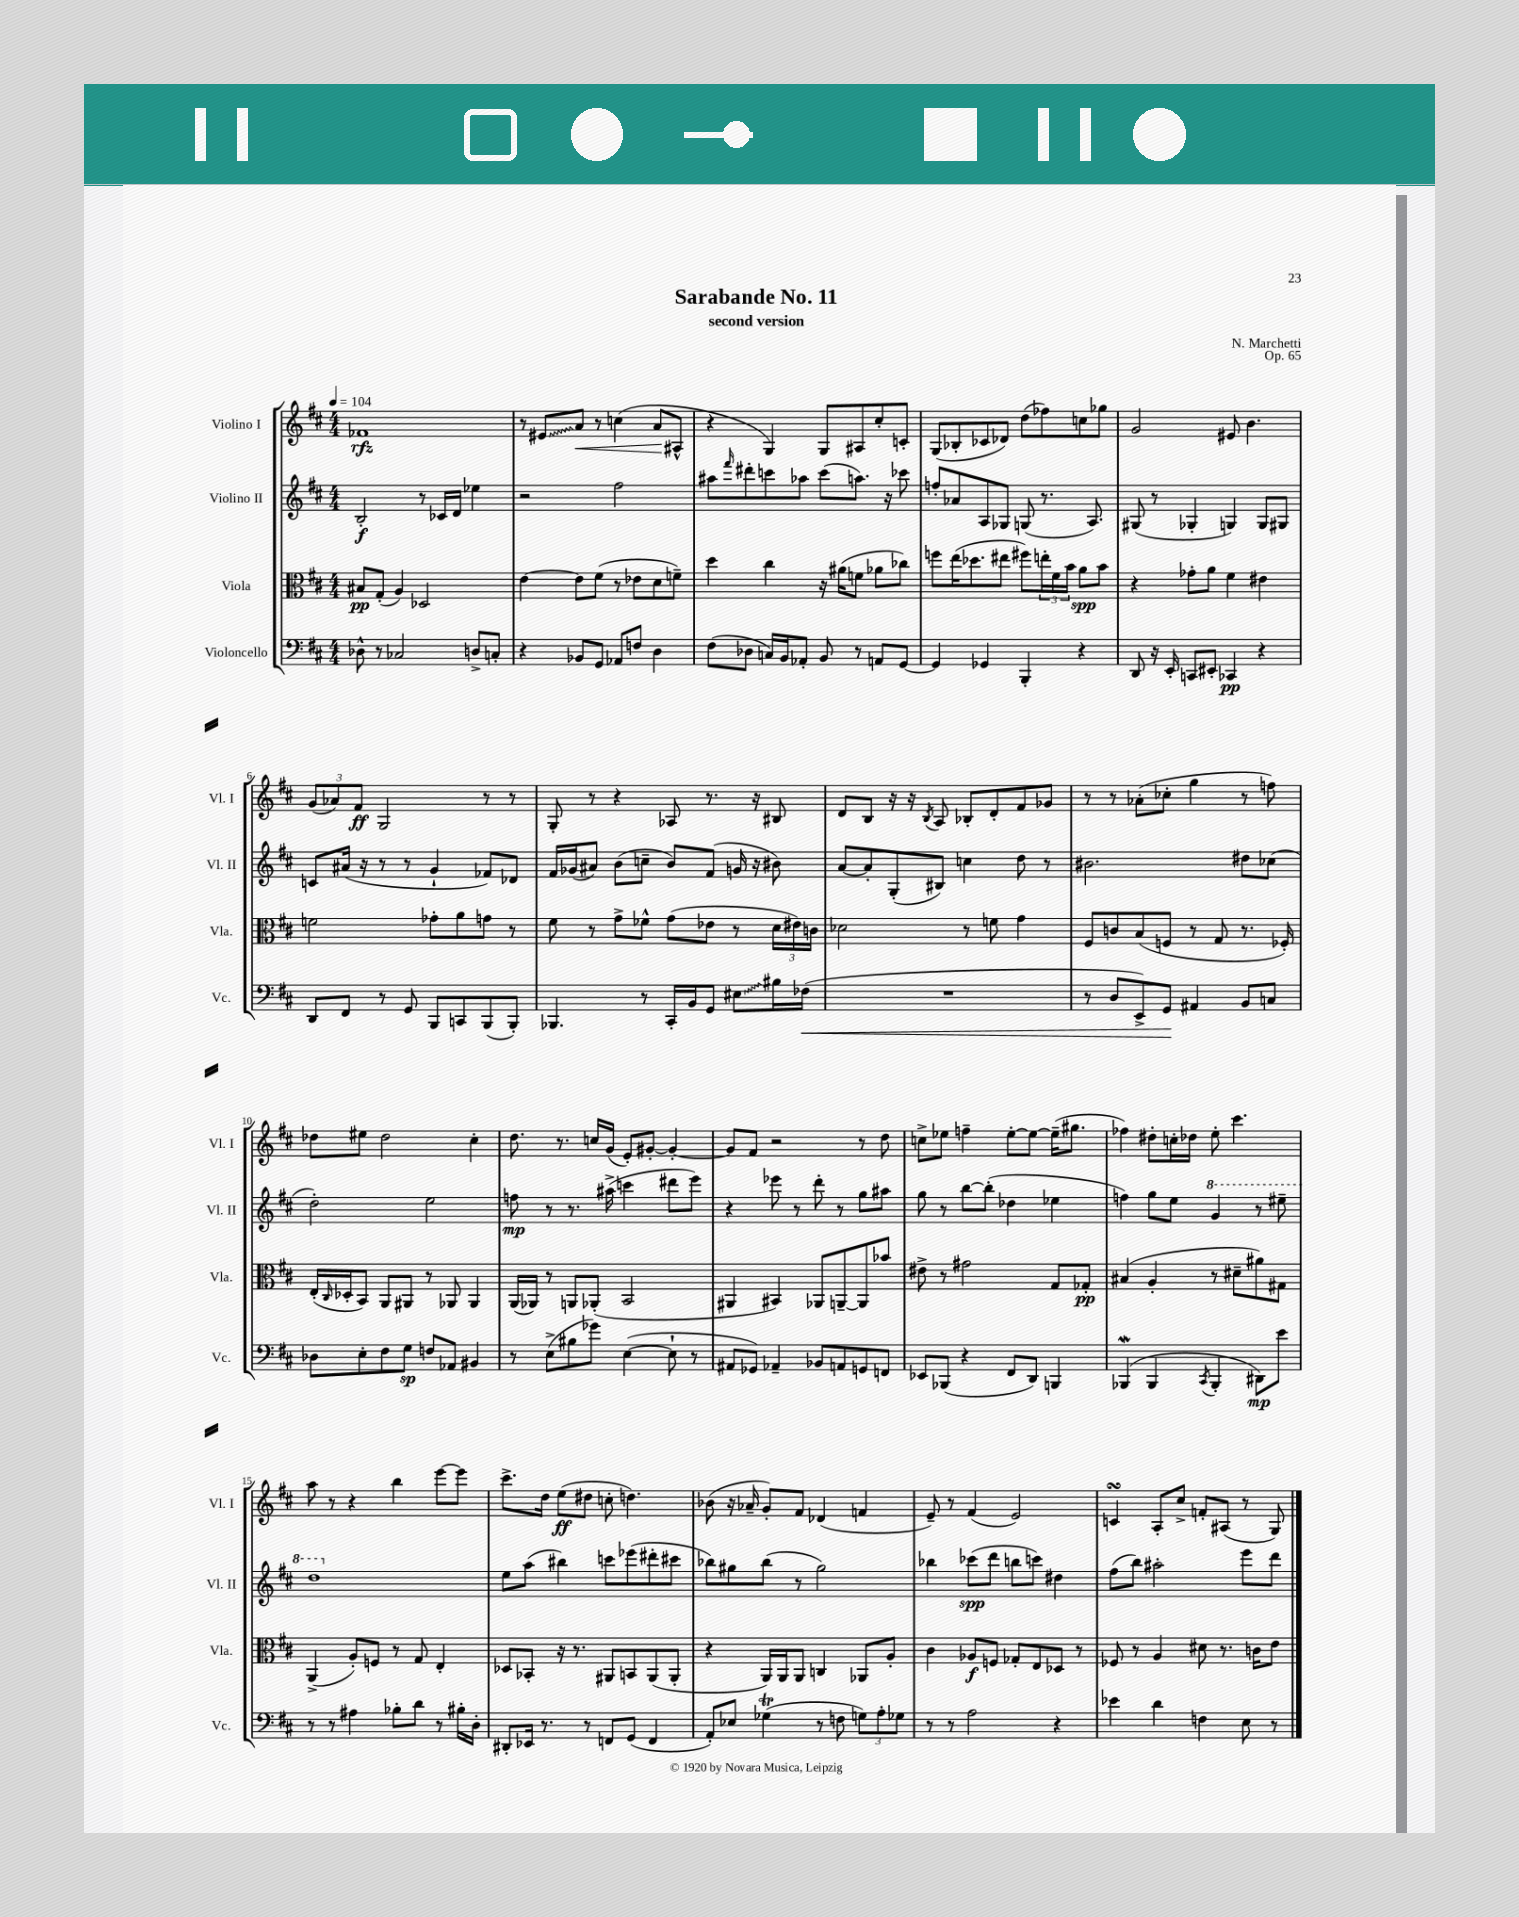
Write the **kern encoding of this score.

**kern	**kern	**kern	**kern
*staff4	*staff3	*staff2	*staff1
*clefF4	*clefC3	*clefG2	*clefG2
*k[f#c#]	*k[f#c#]	*k[f#c#]	*k[f#c#]
*M4/4	*M4/4	*M4/4	*M4/4
*MM104	*MM104	*MM104	*MM104
8D-^^	8B#	2B'	1f-
8r	(8G'	.	.
2C-	4A)	.	.
.	2D-	8r	.
.	.	16c-	.
.	.	16d	.
8D^	.	4ee-	.
8C'	.	.	.
=	=	=	=
4r	[4e	2r	8r
.	.	.	8e#
8BB-	8e]	.	8a
8GG	(8f#	.	8r
8AA-	8r	2ff#	(4cc
8F	8e-	.	.
4D	8d	.	8a
.	8f~)	.	8A#^^
=	=	=	=
(8F#	4dd	8aa#	4r
.	.	16qqfff#	.
8D-	.	8ddd#'	.
16C)	4cc#	8ccc	4G)
16BB	.	.	.
8AA-'	.	8aa-	.
8BB	16r	(8ccc	8G
.	(16a#	.	.
8r	8f	8.aa)	8A#
8AA	8a-	.	8cc#'
.	.	16r	.
[8GG	8cc-)	8ccc-	8c'
=	=	=	=
4GG]	8ff	8ff'	(8G
.	(16ee	8a-	8B-'
.	8.dd-	.	.
4GG-	.	8A	8c-
.	8ee#	8G-	8d-)
4BBB'	8ff#)	(8G	(8dd
.	24ee'	8.r	8ff-)
.	24f#	.	.
.	24b	.	.
4r	8a	.	8cc
.	.	8.A)	.
.	8b	.	8gg-
=	=	=	=
8DD	4r	(8G#	2g
16r	.	8r	.
16EE'	.	.	.
8CC	8g-'	4G-'	.
8EE#'	8a	.	.
4CC-	4f#	4G)	8e#
.	.	.	4.b
4r	4e#	8G	.
.	.	8G#	.
=	=	=	=
8DD	2f	8c	(12g
.	.	.	12a-)
8FF#	.	(16a#	.
.	.	.	12f#
.	.	16r	.
8r	.	8r	2G
8GG	.	8r	.
8BBB	8g-'	4g`	.
8CC	8a	.	.
(8BBB	8g	8f-)	8r
8BBB')	8r	8d-	8r
=	=	=	=
4.BBB-	8f#	16f#	8G'
.	.	(16g-	.
.	8r	8a#)	8r
.	8g^	(8b	4r
8r	8f-^^	8cc~	.
16CC#'	(8g	8b)	8A-
16BB	.	.	.
8GG	8e-	(8f#	8.r
8E#	8r	16g	.
.	.	16r	16r
16B#	24d	8b#)	8B#
.	24e#)	.	.
(16F-	.	.	.
.	24c	.	.
=	=	=	=
1r	2d-	[8a	8d
.	.	8a']	8B
.	.	(8G'	16r
.	.	.	16r
.	.	.	8qB
.	.	8B#)	8A
.	8r	4cc	8B-'
.	8f	.	8d'
.	4g	8dd	8f#
.	.	8r	8g-
=	=	=	=
8r	8F#	2.b#	8r
8D	8c	.	8r
8EE^)	(8B	.	(8a-'
8GG	8F	.	8cc-'
4AA#	8r	.	4gg
.	8G	.	.
8BB	8.r	8dd#	8r
8C	.	(8cc-	8ff)
.	16F-')	.	.
=	=	=	=
8D-	(16E'	2dd')	8dd-
.	16qqC#	.	.
.	16D-'	.	.
8E'	8BB)	.	8ee#
8F#	8AA	.	2dd-
8G	8AA#	.	.
8F	8r	2ee	.
8AA-	8AA-	.	.
4BB#	4AA-	.	4cc#'
=	=	=	=
8r	(16AA	8ff	8.dd
.	16AA-)	.	.
(8E^	8r	8r	.
.	.	.	8.r
8B#	8AA	8.r	.
8g-)	(8AA-'	.	16cc
.	.	(16aa#^	(16g
([4E	2BB	4ccc	8e')
.	.	.	[8g#'
8E`]	.	8ddd#	4g#'_
8r	.	8eee)	.
=	=	=	=
8AA#	4AA#	4r	8g#]
8GG-)	.	.	8f#
4AA-~	4BB#)	8eee-	2r
.	.	8r	.
8BB-	8AA-	8ddd'	.
8AA	[8AA~	8r	.
8GG	8AA]	8gg	8r
8FF	8b-	8aa#	8dd
=	=	=	=
8EE-	8e#^	8gg	8cc^
(8BBB-	8r	8r	8ee-
4r	2g#	[8bb	4ff~
.	.	(8bb']	.
8FF#	.	4dd-	[8ee-'
8DD)	.	.	8ee-_
4BBB	8G	4ee-	(16ee-~]
.	.	.	8.gg#
.	8G-'	.	.
=	=	=	=
(4BBB-	(4B#	4ff)	4ff-)
4BBB-	4A'	8gg	8dd#'
.	.	8ee	16cc'
.	.	.	16dd-
8qCC#	.	.	.
4BBB-'	8r	4gg	8ee'
.	8d#~	.	4.ccc#
8DD#)	8a#)	8r	.
8e	8G#	8eee#~	.
=	=	=	=
8r	(4AA^	1ddd	8aa
8r	.	.	8r
4A#	8A')	.	4r
.	8F	.	.
8B-'	8r	.	4bb
8d	8G	.	.
8r	4E'	.	[8eee
16B#'	.	.	8eee]
16D'	.	.	.
=	=	=	=
8DD#'	8D-	8ee	8.ccc#^
16EE-	8BB-'	(8aa	.
8.r	.	.	16dd
.	16r	4bb#)	(8ee
.	8.r	.	.
8r	.	.	8dd#
8FF	8AA#	8ccc	8cc'
(8GG	8BB	(8eee-	4.dd)
4FF	(8AA#	8ddd#'	.
.	8AA#'	8ccc#	.
=	=	=	=
8AA')	4r	8bb-)	(8b-
8E-	.	8gg#	16r
.	.	.	16a-~
(4G-	16AA)	(8bb-	8g')
.	16AA	.	.
.	8AA	8r	8f#
8r	4C	2gg#)	(4d-
8F	.	.	.
12G)	8AA-	.	4f
12A'	.	.	.
.	8A'	.	.
12G-	.	.	.
=	=	=	=
8r	4c#	4bb-	8e~)
8r	.	.	8r
2A	8A-	(8ccc-	(4f#
.	8F	8ddd	.
.	8G-'	8bb	2e)
.	8E	8ccc)	.
4r	8D-	4dd#	.
.	8r	.	.
=	=	=	=
4e-	8F-	(8ff#	4c
.	8r	8bb)	.
4d	4A	2aa#'	8A'
.	.	.	8cc#^
4F	8d#	.	8f'
.	8.r	.	(8A#
8E	.	8eee	8r
.	16c	.	.
8r	8e	8ddd	8G)
==	==	==	==
*-	*-	*-	*-
